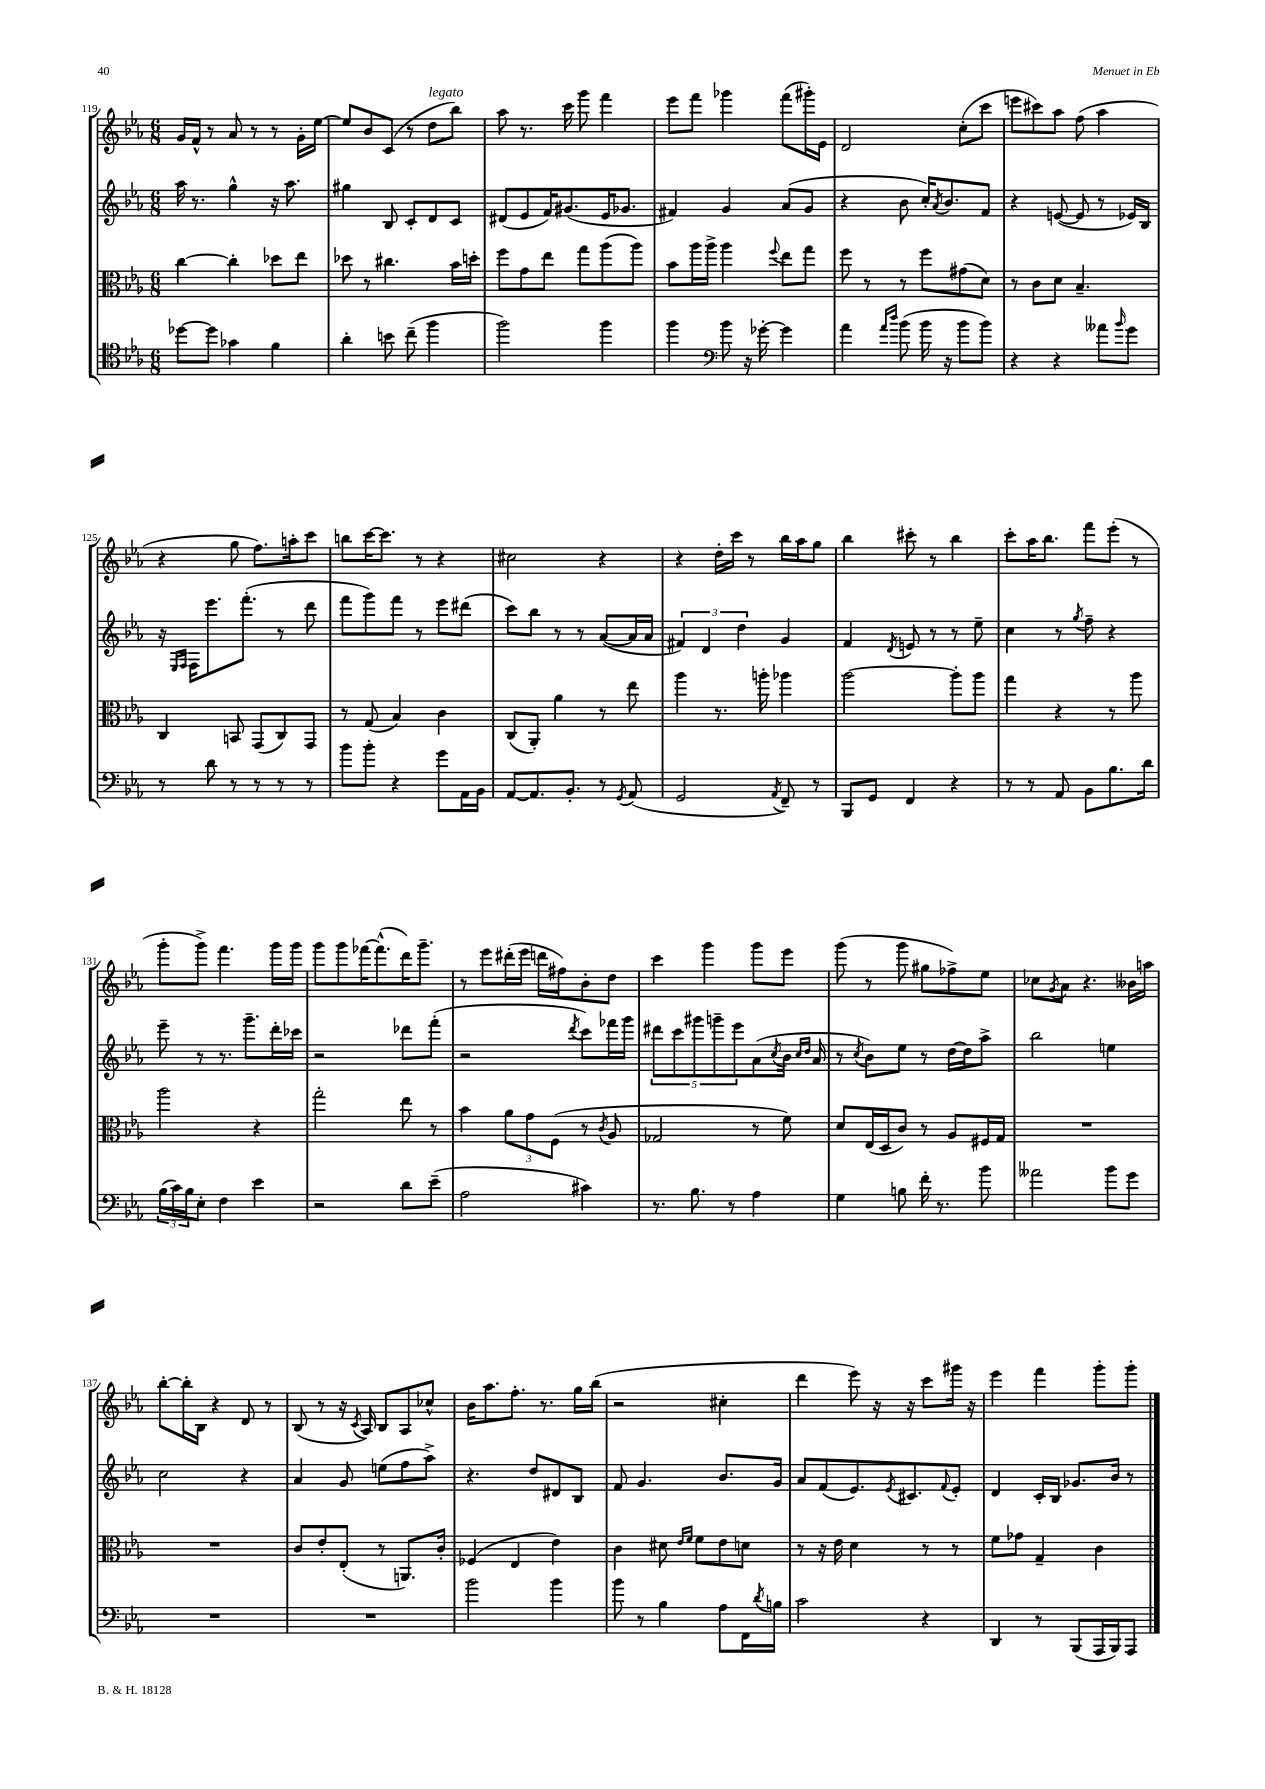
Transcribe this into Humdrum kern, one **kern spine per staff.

**kern	**kern	**kern	**kern
*staff4	*staff3	*staff2	*staff1
*clefC4	*clefC3	*clefG2	*clefG2
*k[b-e-a-]	*k[b-e-a-]	*k[b-e-a-]	*k[b-e-a-]
*M6/8	*M6/8	*M6/8	*M6/8
[8dd-	[4cc	16aa-	16g
.	.	8.r	16f^^
8dd-]	.	.	8r
4g-	4cc']	4gg^^	8a-
.	.	.	8r
4f	8dd-	16r	8r
.	.	8.aa-	.
.	8ee-	.	16g'
.	.	.	[16ee-
=	=	=	=
4a-'	8dd-	4gg#	8ee-]
.	8r	.	8b-
8b	4.cc#	8B-	(8c
(8cc~	.	8c'	8r
4ff	.	8d	8dd
.	16b-	8c	8bb-)
.	16dd'	.	.
=	=	=	=
2ff)	8ff	(8d#	8aa-
.	8g	8e-	8.r
.	8ee-	16f)	.
.	.	(8.g#	16ccc
.	8gg	.	8ggg
4ff	(8aa-	16e-	4fff
.	.	8.g-	.
.	8aa-)	.	.
=	=	=	=
4ff	8b-	4f#)	8eee-
.	16aa-	.	8fff
.	16aa-^	.	.
*clefF4	*	*	*
8b-	4aa-	4g	4ggg-
16r	.	.	.
[16g-'	.	.	.
.	8qqff	.	.
4g-]	8ee-	(8a-	(8fff
.	8gg	8g	16ggg#')
.	.	.	16e-
=	=	=	=
4a-	8ff	4r	2d
.	8r	.	.
16qqa-	.	.	.
16qqdd	.	.	.
(8b-	8r	8b-	.
16b-	8ff	16cc')	.
.	.	8qa-	.
16r	.	8.b-	.
8b-	(8g#	.	(8cc'
8b-)	8d)	8f	8ccc
=	=	=	=
4r	8r	4r	8eee
.	8c	.	8ccc#)
4r	8d	([8e	8aa-
.	4.B-~	8e]	(8ff
8a--	.	8r	4aa-
16qqb-	.	.	.
8g	.	16e-)	.
.	.	16B-	.
=	=	=	=
8r	4C	16r	4r
.	.	16qqE-	.
.	.	16qqF	.
.	.	16F	.
8d	.	8.eee-	.
8r	8BB	.	8gg
.	.	(8.fff'	.
8r	(8GG	.	8.ff)
8r	8C)	8r	.
.	.	.	16aa'
8r	8GG	8ddd	8ccc
=	=	=	=
8b-	8r	8fff	8bb
8b-'	(8G	8ggg)	[16ccc
.	.	.	8.ccc]
4r	4B-)	8fff	.
.	.	8r	8r
8g	4c	8eee-	4r
16AA-	.	(8ddd#	.
16BB-	.	.	.
=	=	=	=
[8AA-	(8C	8ccc)	2cc#
8.AA-]	8AA-')	8bb-	.
.	4a-	8r	.
8.BB-'	.	.	.
.	.	8r	.
8r	8r	([8a-	4r
8qGG	.	.	.
(8AA-	8ee-	16a-]	.
.	.	16a-	.
=	=	=	=
2GG	4aa-	6f#)	4r
.	.	6d	.
.	8.r	.	16dd'
.	.	.	16ccc
.	.	6dd	.
.	.	.	8r
.	16aa'	.	.
8qAA-	.	.	.
8FF~)	4aa-	4g	16bb-
.	.	.	16aa-
8r	.	.	8gg
=	=	=	=
8BBB-	[2aa-	4f	4bb-
8GG	.	.	.
.	.	8qd	.
4FF	.	8e	8ccc#'
.	.	8r	8r
4r	8aa-']	8r	4bb-
.	8aa-	8ee-~	.
=	=	=	=
8r	4gg	4cc	8ccc'
8r	.	.	16aa-
.	.	.	8.bb-
8AA-	4r	8r	.
.	.	8qgg	.
8BB-	.	8ff~	8fff
8.B-	8r	4r	(8eee-'
.	8aa-	.	8r
16d	.	.	.
=	=	=	=
(24B-	2aa-	8eee-~	8ggg'
24c)	.	.	.
24B-	.	.	.
8E-'	.	8r	8ggg^)
4F	.	8.r	4.fff
.	.	8.ggg~	.
4e-	4r	.	.
.	.	16ddd'	16ggg
.	.	16ccc-	16ggg
=	=	=	=
2r	2gg'	2r	8ggg
.	.	.	8ggg
.	.	.	[16fff-
.	.	.	(8.fff-^^]
8d	8ee-	8ddd-	16ddd)
.	.	.	8.ggg~
(8e-~	8r	(8fff'	.
=	=	=	=
2A-	4b-	2r	8r
.	.	.	8eee-
.	12a-	.	(16ddd#'
.	.	.	16eee-
.	12g	.	.
.	.	.	16ddd
.	(12F	.	.
.	.	.	16ff#)
.	.	8qddd	.
4c#)	8r	8ccc)	8b-'
.	8qc	.	.
.	8A-	16fff-	8dd
.	.	16ggg	.
=	=	=	=
8.r	2G-	10ddd#	4ccc
.	.	10ccc	.
8.B-	.	.	.
.	.	10ggg#	.
.	.	.	4ggg
.	.	10ggg~	.
8r	.	.	.
.	.	10eee-	.
4A-	8r	(8a-	8ggg
.	.	8qcc	.
.	8f)	16b-	8eee-
.	.	16qqcc	.
.	.	16qqdd	.
.	.	16a-	.
=	=	=	=
4G	8d	8r	(8ggg
.	.	8qcc	.
.	(16E-	8b-)	8r
.	16D	.	.
8B	8c)	8ee-	8ggg
16f'	8r	8r	8gg#
8.r	.	.	.
.	8A-	[16dd	8ff-^)
.	.	16dd]	.
8b-	16F#	8aa-^	8ee-
.	16G	.	.
=	=	=	=
2a--	2.r	2bb-	8cc-
.	.	.	8qg
.	.	.	8a-
.	.	.	4.r
8b-	.	4ee	.
8g	.	.	16b--
.	.	.	16aa
=	=	=	=
2.r	2.r	2cc	[8bb-'
.	.	.	16bb-']
.	.	.	16B-
.	.	.	4r
.	.	4r	8d
.	.	.	8r
=	=	=	=
2.r	8c	4a-	(8B-
.	8e-'	.	8r
.	(8E-'	8g	16r
.	.	.	8qc
.	.	.	16A-)
.	8r	(8ee	8B-
.	8.AA)	8ff	8A-
.	.	8aa-^)	8cc-^^
.	16c'	.	.
=	=	=	=
2b-	(4F-	4.r	16b-
.	.	.	8.aa-
.	4E-	.	8.ff'
.	.	8dd	.
.	.	.	8.r
4b-	4e-)	8d#	.
.	.	8B-	16gg
.	.	.	(16bb-
=	=	=	=
8b-	4c	8f	2r
8r	.	4.g	.
4B-	8d#	.	.
.	16qqe-	.	.
.	16qqf	.	.
.	8f	.	.
8A-	8e-	8.b-	4cc#'
16FF	8d	.	.
8qd	.	.	.
16B	.	16g	.
=	=	=	=
2c	8r	8a-	4ddd
.	16r	(8f	.
.	16e-	.	.
.	4d	8.e-)	8eee-)
.	.	.	16r
.	.	8qe-	.
.	.	8.c#	16r
4r	8r	.	8ccc
.	.	8qqf	.
.	8r	8e-'	16ggg#
.	.	.	16r
=	=	=	=
4DD	8f	4d	4eee-
.	8g-	.	.
8r	4G~	16c'	4fff
.	.	16B-	.
(8BBB-	.	8.g-	.
16AAA-	4c	.	8ggg'
16BBB-)	.	16b-	.
8AAA-	.	8r	8ggg'
==	==	==	==
*-	*-	*-	*-
